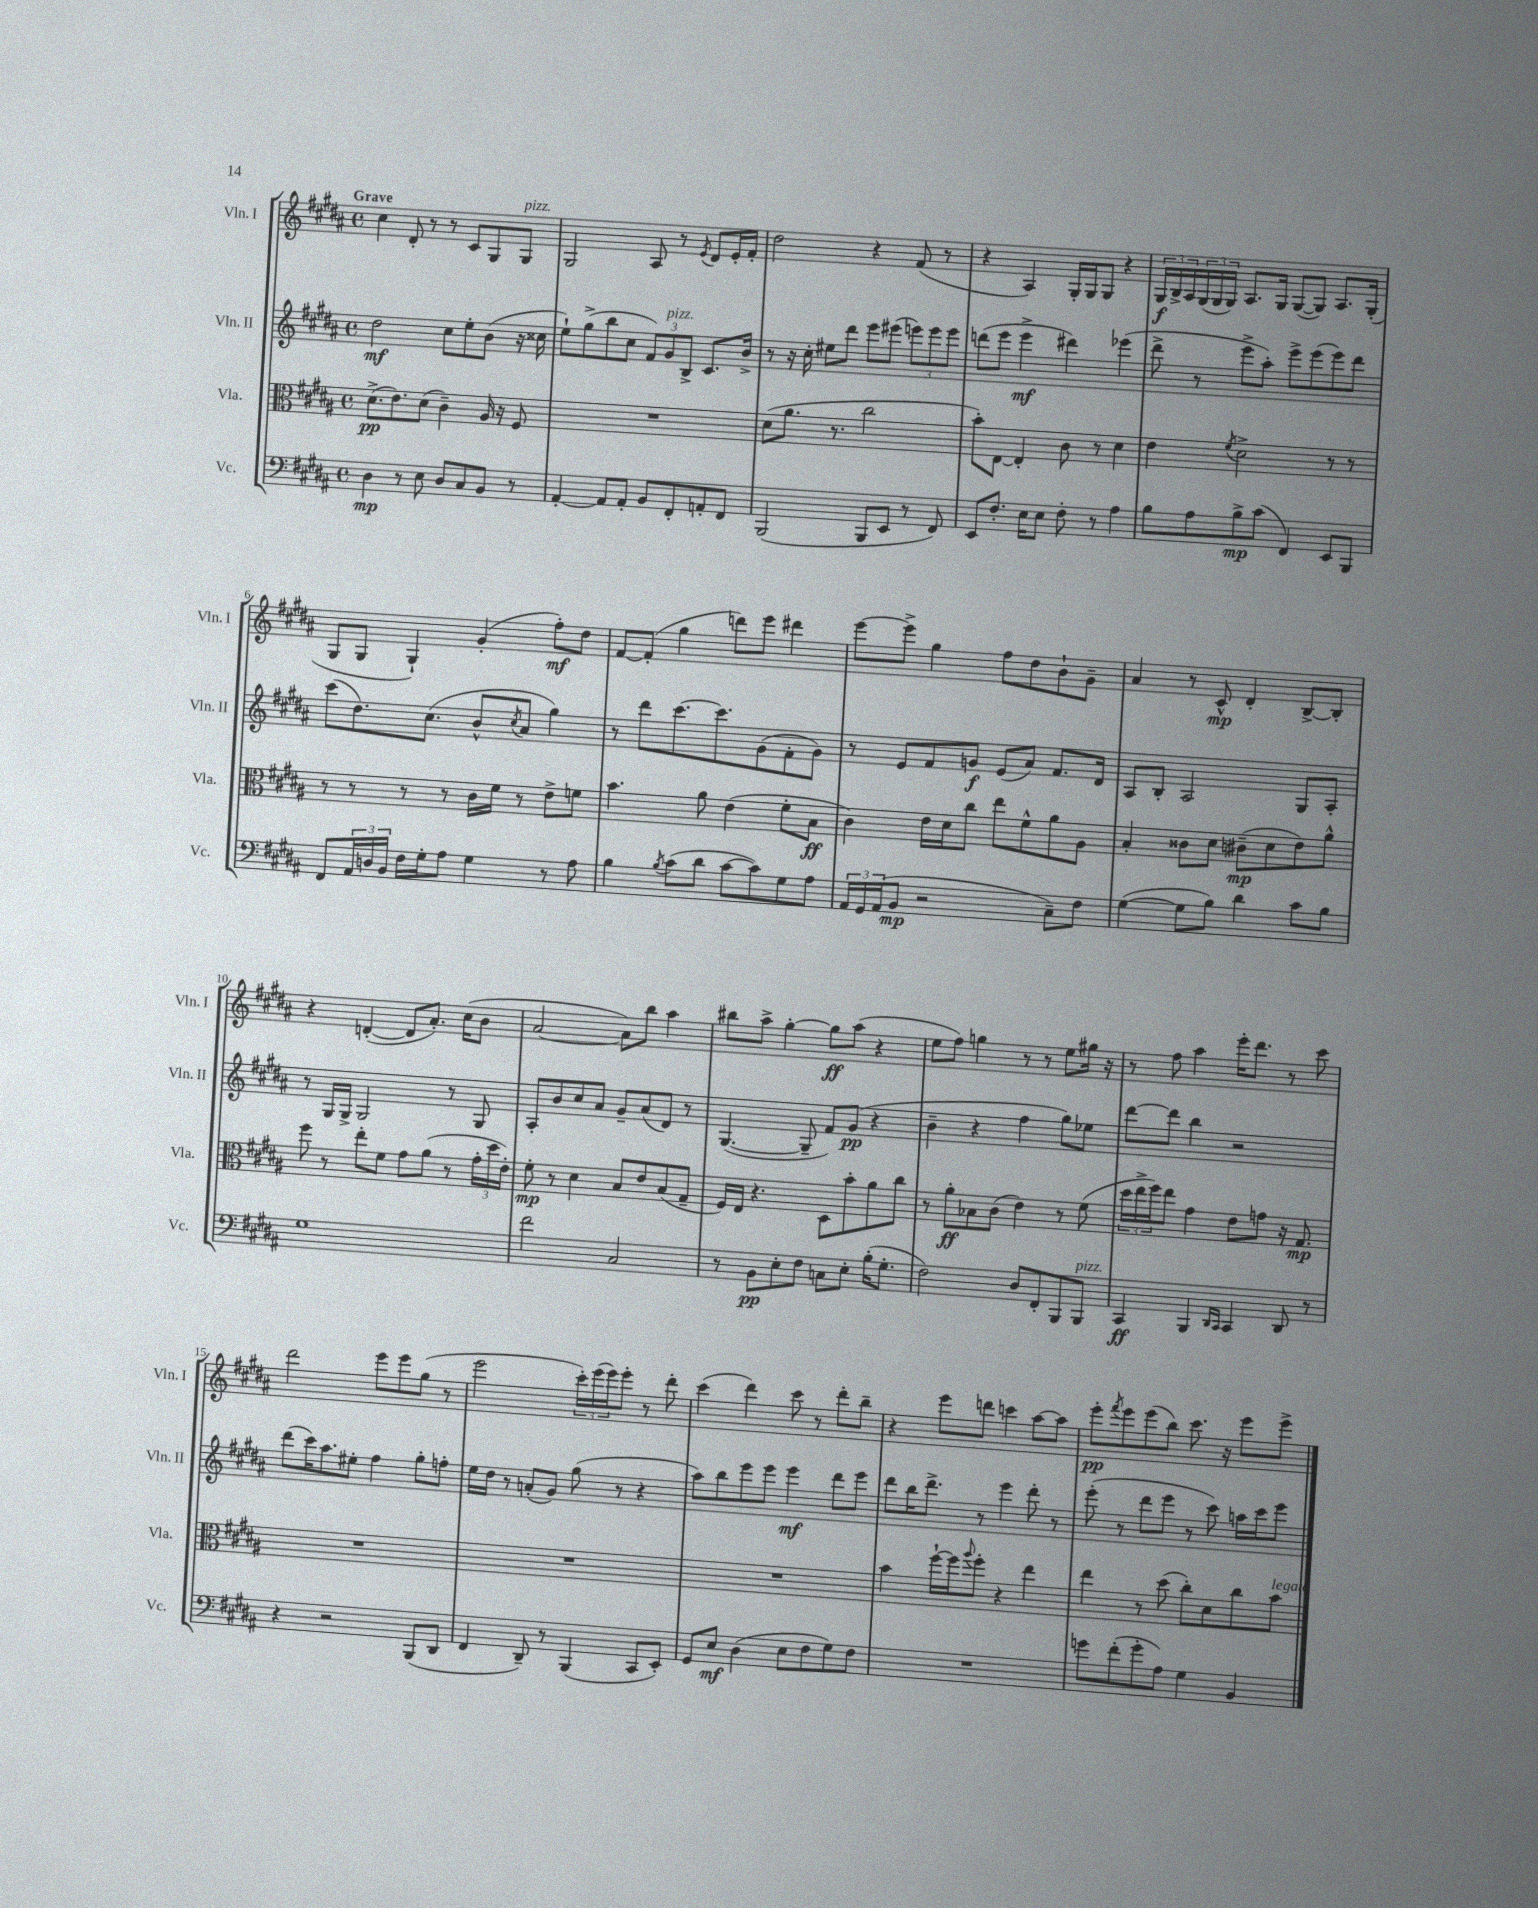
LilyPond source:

<<
\new StaffGroup <<
\new Staff = "s0" \with { instrumentName = "Vln. I" shortInstrumentName = "Vln. I" } {
    \clef treble \key b \major \defaultTimeSignature \time 4/4 \tempo "Grave"
    cis''4 dis'8-. r8 r8 cis'8 gis8 gis8^\markup { \italic "pizz." } |
    gis2 ais8 r8 \acciaccatura { e'8 } dis'8 e'16-. fis'16-. |
    dis''2 r4 fis'8( r8 |
    r4 ais4) gis16-. gis16 gis8 r4 |
    \tuplet 3/2 { gis16\f b16-> ais16 } \tuplet 3/2 { gis16( gis16 gis16) } ais8. gis16 gis8~( gis8) ais8. gis16-.( |
    gis8 gis8 gis4-!) gis'4-.( fis''8-.\mf) dis''8 |
    fis'8~ fis'8-.( gis''4 d'''8) e'''8 dis'''4 |
    e'''8~ e'''8-> gis''4 fis''8 dis''8 b'8-! gis'8-- |
    ais'4 r8 cis'8-^\mp dis'4-. b8~-> b8-. |
    r4 d'4~-.( d'8 ais'8.-.) cis''16( b'8 |
    ais'2~ ais'8) b''8 ais''4 |
    bis''8 ais''8-> gis''4~-. gis''8\ff ais''8( r4 |
    e''8 fis''8) g''4 r8 r8 e''8 gis''16 r16 |
    r8 fis''8 ais''4 e'''16-. dis'''8. r8 cis'''8 |
    dis'''2 e'''8 e'''8 gis''8( r8 |
    e'''2 \tuplet 3/2 { cis'''16-.) e'''16( e'''16) } e'''8-. r8 dis'''8-. |
    cis'''4( dis'''4) cis'''8 r8 dis'''8-. b''8-- |
    r4 e'''8 d'''8 c'''4 ais''8~ ais''8 |
    e'''8-.\pp \acciaccatura { fis'''8 } e'''8 e'''8( b''8) cis'''8. r16 e'''8 e'''8-> \bar "|." |
}
\new Staff = "s1" \with { instrumentName = "Vln. II" shortInstrumentName = "Vln. II" } {
    \clef treble \key b \major \defaultTimeSignature \time 4/4
    dis''2\mf cis''8 e''8-. b'8( r16 cisis''16 |
    e''8-!) gis''8->( b''8 cis''8 \tuplet 3/2 { fis'8) gis'8^\markup { \italic "pizz." } b8-> } cis'8. b'16-> |
    r8 r16 cis''16-. eis''8 dis'''8 e'''8 eis'''8( \tuplet 3/2 { e'''8) e'''8 e'''8 } |
    d'''8( e'''8 e'''4->\mf dis'''4) ees'''4( |
    dis'''8-> r8 e'''8-> ais''8-.) e'''8-> e'''8( e'''8) dis'''8 |
    cis'''8( dis''8.) cis''8.( b'8-^ \acciaccatura { cis''8 } ais'8 gis''4) |
    r8 dis'''8 cis'''8.~ cis'''8. gis'8( fis'8-. gis'8) |
    r8 e'8 fis'8 g'8\f e'8( ais'8) fis'8. dis'16 |
    ais8 b8-. ais2 gis8 ais8-. |
    r8 gis16 gis16-> gis2 r8 gis8 |
    ais8-. b'8 cis''8 ais'8 gis'8-- ais'8( dis'8) r8 |
    gis4.~( gis8-- fis'8) gis'8\pp( r4 |
    b'4-- r4 fis''4 gis''8) ees''8 |
    dis'''8~ dis'''8 b''4 r2 |
    dis'''8( cis'''16) ais''8. eis''8-. fis''4 gis''8-. f''8-. |
    e''16 dis''16 r8 a'8-.( gis'8) gis''8( r8 r4 |
    ais''8) b''8 e'''8 e'''8 e'''4\mf dis'''8 e'''8 |
    dis'''8 b''16 dis'''8.-> r8 e'''4 dis'''8-. r8 |
    e'''8-.( r8 dis'''8 e'''8 r8 cis'''8) a''16 cis'''16 e'''8 \bar "|." |
}
\new Staff = "s2" \with { instrumentName = "Vla." shortInstrumentName = "Vla." } {
    \clef alto \key b \major \defaultTimeSignature \time 4/4
    dis'8.->\pp( e'8.) dis'8( cis'4--) ais16 r16 fis8 |
    R1 |
    dis'8( ais'8. r8. cis''2 |
    b'8-.) e8~ e4-. cis'8 r8 dis'4 |
    e'4 \acciaccatura { fis'8 } dis'2-> r8 r8 |
    r8 r8 r8 r8 cis'16 fis'16 r8 e'8-> f'8 |
    b'4. ais'8 e'4( fis'8-. b8\ff |
    cis'4) e'16 dis'16 cis''8 e''8 fis'8-^ ais'8 ais8 |
    b4-. cisis'8 dis'8 cis'8--\mp( dis'8 e'8) ais'8-^ |
    fis''8 r8 e''8-. fis'8 gis'8 ais'8( r8 \tuplet 3/2 { gis'16-. dis''16 e'16-.) } |
    fis'8-.\mp r8 dis'4 b8 e'8 b8( gis8-- |
    fis16) e16 r4. dis8 b'8-. ais'8 cis''8 |
    r8 ais'8-.\ff bes8 cis'8( e'4) r8 fis'8( |
    \tuplet 3/2 { dis''16 e''16-> fis''16) } e''8 gis'4 e'8 g'8 r16 gis8.\mp |
    R1 |
    R1 |
    R1 |
    b'4 fis''16~-! fis''16 \appoggiatura { ais''8 } fis''8-. r4 e''4 |
    e''4 r8 dis''8( cis''8-.) dis'8 cis''8 b'8^\markup { \italic "legato" } \bar "|." |
}
\new Staff = "s3" \with { instrumentName = "Vc." shortInstrumentName = "Vc." } {
    \clef bass \key b \major \defaultTimeSignature \time 4/4
    dis4\mp r8 e8 dis8 cis8 b,8 r8 |
    ais,4~-. ais,8 ais,8-. b,8 fis,8-. a,8-. fis,8 |
    b,,2( b,,8 e,8 r8 fis,8) |
    e,8 fis8.-. e16 e8 fis8-. r8 ais4 |
    b8 ais8 b8->\mp cis'8( fis,4) e,8 b,,8 |
    fis,8 \tuplet 3/2 { ais,16 d16 b,16 } fis16 gis16-. ais8 gis4 r8 ais8 |
    b4 \acciaccatura { b8 } cis'8( dis'8 cis'8~ cis'8) gis8 ais8 |
    \tuplet 3/2 { ais,16 gis,16 ais,16( } b,8\mp r2 cis8--) fis8 |
    gis4~( gis8 b8) dis'4 cis'8 b8 |
    gis1 |
    fis'2 cis2 |
    r8 b,8\pp e8-. fis8 c8 e8-. b16-.( gis8.-. |
    fis2) dis8 fis,8-. b,,8 b,,8^\markup { \italic "pizz." } |
    cis,4\ff b,,4 \grace { dis,16 cis,16 } cis,4 dis,8 r8 |
    r4 r2 b,,8( dis,8 |
    fis,4 dis,8--) r8 b,,4( cis,8 e,8-.) |
    gis,8 e8\mf dis4( e8 fis8 gis8) fis8 |
    R1 |
    g'8 fis'8-.( g'8-. ais8) gis4 b,4 \bar "|." |
}
>>
>>
